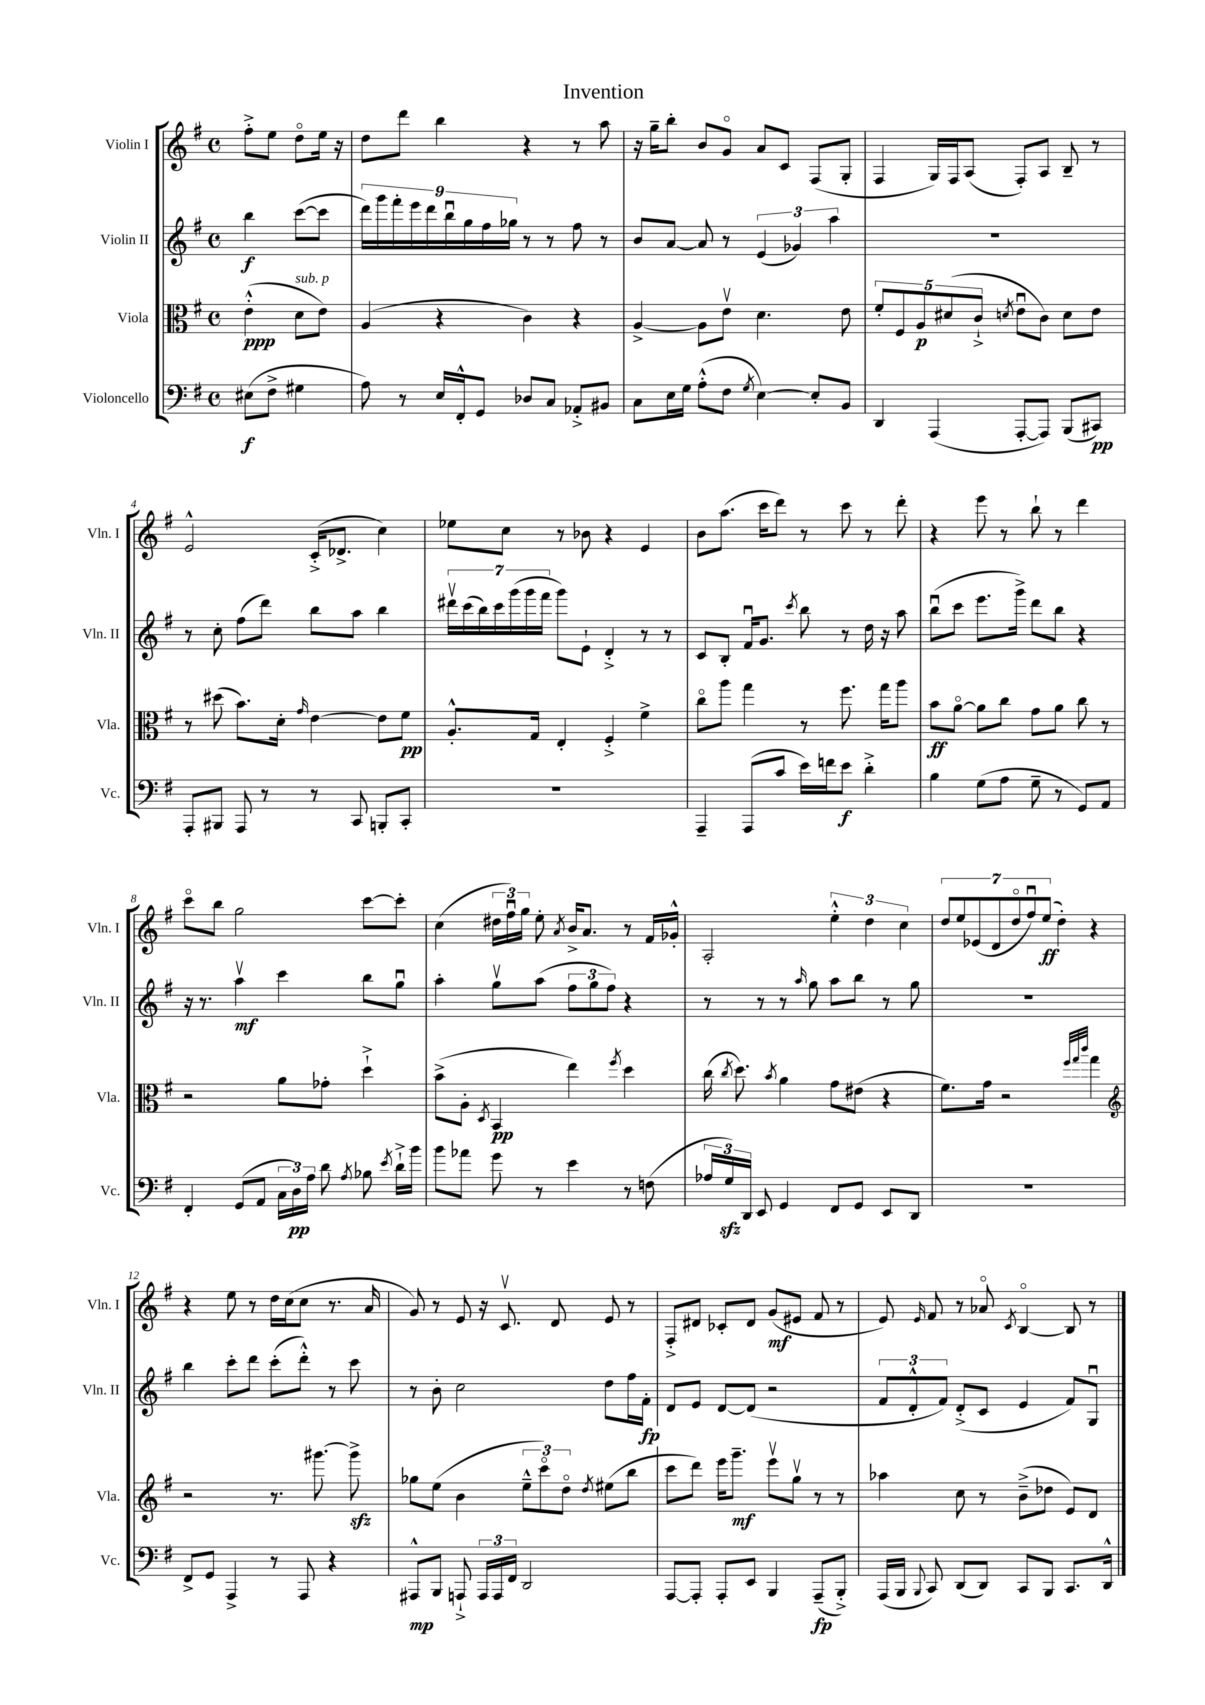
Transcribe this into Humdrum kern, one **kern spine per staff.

**kern	**kern	**kern	**kern
*staff4	*staff3	*staff2	*staff1
*clefF4	*clefC3	*clefG2	*clefG2
*k[f#]	*k[f#]	*k[f#]	*k[f#]
*M4/4	*M4/4	*M4/4	*M4/4
*met(c)	*met(c)	*met(c)	*met(c)
(8E#\L	(4e'^^\	4bb\	8ff#'^\L
8F#^\J	.	.	8ee\J
4G#\	8d\L	([8ccc\L	8ddo\L
.	8e\J)	8ccc\]J	16ee\Jk
.	.	.	16r
=	=	=	=
8A\)	(4A/	18ddd\LL)	8dd\L
.	.	18ggg\	.
.	.	18fff#'\	.
8r	.	.	8ddd\J
.	.	18eee\	.
.	.	18ddd\	.
16E/LL	4r	.	4bb\
.	.	18bbu\	.
16FF#'^^/J	.	.	.
.	.	18gg\	.
8GG/J	.	.	.
.	.	18ff#\	.
.	.	18gg-\JJ	.
8D-/L	4c\)	8r	4r
8C/J	.	8r	.
8AA-'^/L	4r	8ff#\	8r
8BB#/J	.	8r	8aa\
=	=	=	=
8C\L	[4A^/	8b/L	16r
.	.	.	16gg~\LK
16E\L	.	[8a/J	8bb'\J
16G\JJ	.	.	.
(8A'^^\L	8A\]L	8a/]	8b/L
8F#\J	8ev\J	8r	8go/J
8qG/	.	.	.
[4E\)	4.d\	(6e/	8a/L
.	.	.	8c/J
.	.	6g-/)	.
8E'/]L	.	.	(8F#/L
.	.	6aa\	.
8BB/J	8e\	.	8G'/J
=	=	=	=
4DD/	10f#'/L	1r	4F#/
.	10F#/	.	.
.	10A/	.	.
(4AAA/	.	.	16G/LL)
.	(10d#/	.	.
.	.	.	16F#/J
.	.	.	(8A/J
.	10c`^/J	.	.
.	8qd/	.	.
[8AAA'/L	8eu\L	.	8F#'/L)
8AAA/]J)	8c\J)	.	8A/J
(8BBB/L	8d\L	.	8B~/
8CC#/J)	8e\J	.	8r
=	=	=	=
8AAA'/L	8r	8r	2e^^/
8BBB#/J	(8dd#\	8cc'\	.
8AAA/	8.b\L)	(8ff#\L	.
8r	.	8ddd\J)	.
.	16d'\Jk	.	.
.	16qqg/	.	.
8r	[4e\	8bb\L	(16c'^/LK
.	.	.	8.d-^/J
8CC/	.	8aa\J	.
8BBB'/L	8e\]L	4bb\	4cc\)
8CC'/J	8f#\J	.	.
=	=	=	=
1r	8.A'^^/L	28ddd#v\LL	8ee-\L
.	.	(28ccc\	.
.	.	28bb\)	.
.	.	28ccc\	.
.	.	.	8cc\J
.	.	(28ggg\	.
.	.	28ggg\	.
.	16G/Jk	.	.
.	.	28fff#\JJ	.
.	4E'/	8ggg\L)	8r
.	.	8e`\J	8b-\
.	4F#'^/	4d'^/	4r
.	4f#^\	8r	4e/
.	.	8r	.
=	=	=	=
4AAA~/	8cco\L	8c/L	8b\L
.	8aa\J	8B'/J	(8.aa\J
(8AAA/L	4gg\	16f#u/LK	.
.	.	8.g/J	16ccc\LK
8c/J	.	.	8ddd\J)
.	.	8qccc/	.
16e\LL)	8r	8bb\	8r
16f\J	.	.	.
8e\J	8.ff#\	8r	8ccc\
4d'^\	.	16dd\	8r
.	16gg\LK	16r	.
.	8aa\J	8aa\	8ddd'\
=	=	=	=
4B\	8b\L	(8bbu\L	4r
.	[8ao\J	8ccc\J	.
(8G\L	8a\]L	8.eee\L	8eee\
8A\J	8cc\J	.	8r
.	.	16ggg^\Jk)	.
8G~\	8g\L	8ddd\L	8bb`\
8r	8a\J	8bb\J	8r
8GG/L)	8cc\	4r	4ddd\
8AA/J	8r	.	.
=	=	=	=
4FF#'/	2r	16r	8ccco\L
.	.	8.r	.
.	.	.	8bb\J
(8GG/L	.	4aav\	2gg\
8AA/J	.	.	.
24C\LL	8a\L	4ccc\	.
24D\)	.	.	.
24A\JJ	.	.	.
8d\	8g-'\J	.	.
8qA/	.	.	.
8B-\	4dd`^\	8bb\L	[8ccc\L
8qe/	.	.	.
16d`^\LL	.	8ggu\J	8ccc'\]J
16b\JJ	.	.	.
=	=	=	=
8b\L	(8b^\L	4aa'\	(4cc\
8a-\J	8A'\J	.	.
.	8qD/	.	.
8g\	4BB/	8ggv\L	24dd#\LL
.	.	.	24ff#u\)
.	.	.	24gg\JJ
8r	.	(8aa\J	8ee'\
.	.	.	8qa/
4e\	4ee\)	12ff#\L	16b^/LK
.	.	.	8.a/J
.	.	12gg\	.
.	.	12ff#\J)	.
.	8qff#/	.	.
8r	4dd\	4r	8r
(8F\	.	.	16f#/LL
.	.	.	16g-'^^/JJ
=	=	=	=
24A-/LL	(16cc\	8r	2A'/
24G/)	.	.	.
.	8qcc/	.	.
.	8.dd\)	.	.
24DD/JJ	.	.	.
8EE/	.	8r	.
.	8qb/	.	.
4GG/	4a\	8r	.
.	.	16qqaa/	.
.	.	8gg\	.
8FF#/L	8g\L	8aa\L	6ee'^^\
8GG/J	(8e#\J	8bb\J	.
.	.	.	6dd\
8EE/L	4r	8r	.
.	.	.	6cc\
8DD/J	.	8gg\	.
=	=	=	=
1r	8.f#\L)	1r	14dd/L
.	.	.	14ee/
.	.	.	(14e-/
.	16g\Jk	.	.
.	.	.	14d/
.	2r	.	.
.	.	.	14ddo/
.	.	.	14ff#u/)
.	.	.	(14ee/J
.	.	.	4dd'\)
.	32qqff#/LLL	.	.
.	32qqgg/	.	.
.	32qqccc/JJJ	.	.
.	4gg\	.	4r
=	=	=	=
*	*clefG2	*	*
8FF#^/L	2r	4bb\	4r
8GG/J	.	.	.
4AAA^/	.	8ccc'\L	8ee\
.	.	8ddd\J	8r
8r	8.r	(8ccc'\L	16dd\LL
.	.	.	(16cc\J
8AAA/	.	8ddd'^^\J)	8cc\J
.	[8.ggg#\	.	.
4r	.	8r	8.r
.	8ggg#^\]	8ccc\	.
.	.	.	16a/
=	=	=	=
8AAA#^^/L	8gg-\L	8r	8g/)
8BBB/J	(8ee\J	8b'\	8r
8AAA`^/	4b\	2cc\	8e/
24AAA/LL	.	.	16r
24AAA/	.	.	.
.	.	.	8.cv/
24FF#/JJ	.	.	.
2DD/	12ee~^^\L	.	.
.	12ccco\)	.	.
.	.	.	8d/
.	12ddo\J	.	.
.	8qdd/	.	.
.	(8ee#\L	8dd\L	8e/
.	8bb\J	16ff#\L	8r
.	.	16f#'\JJ	.
=	=	=	=
[8AAA/L	8ccc\L	8d/L	8F#'^/L
8AAA'/]J	8ddd\J)	8e/J	8d#/J
8AAA'/L	16eee\LK	[8d/L	8c-'/L
.	8.ggg~\J	.	.
8EE/J	.	(8d/]J	8d#/J
4BBB/	8eeev\L	2r	(8g/L
.	8ggv\J	.	8e#/J
(8AAA~/L	8r	.	8f#/
8BBB'^/J)	8r	.	8r
=	=	=	=
(16AAA/LL	4aa-\	12f#/L	8e/)
16BBB/JJ	.	.	.
.	.	12d'^^/	.
8qqBBB/	.	.	16qqe/
8CC/)	.	.	8f#/
.	.	12f#/J)	.
(8DD/L	8cc\	(8d'^/L	8r
8DD/J)	8r	8c/J	8a-o/
.	.	.	8qc/
8CC/L	(8b~^\L	4e/	[4Bo/
8BBB/J	8dd-\J	.	.
8.CC/L	8e/L)	8f#/L)	8B/]
.	8d/J	8Gu/J	8r
16DD^^/Jk	.	.	.
==	==	==	==
*-	*-	*-	*-
